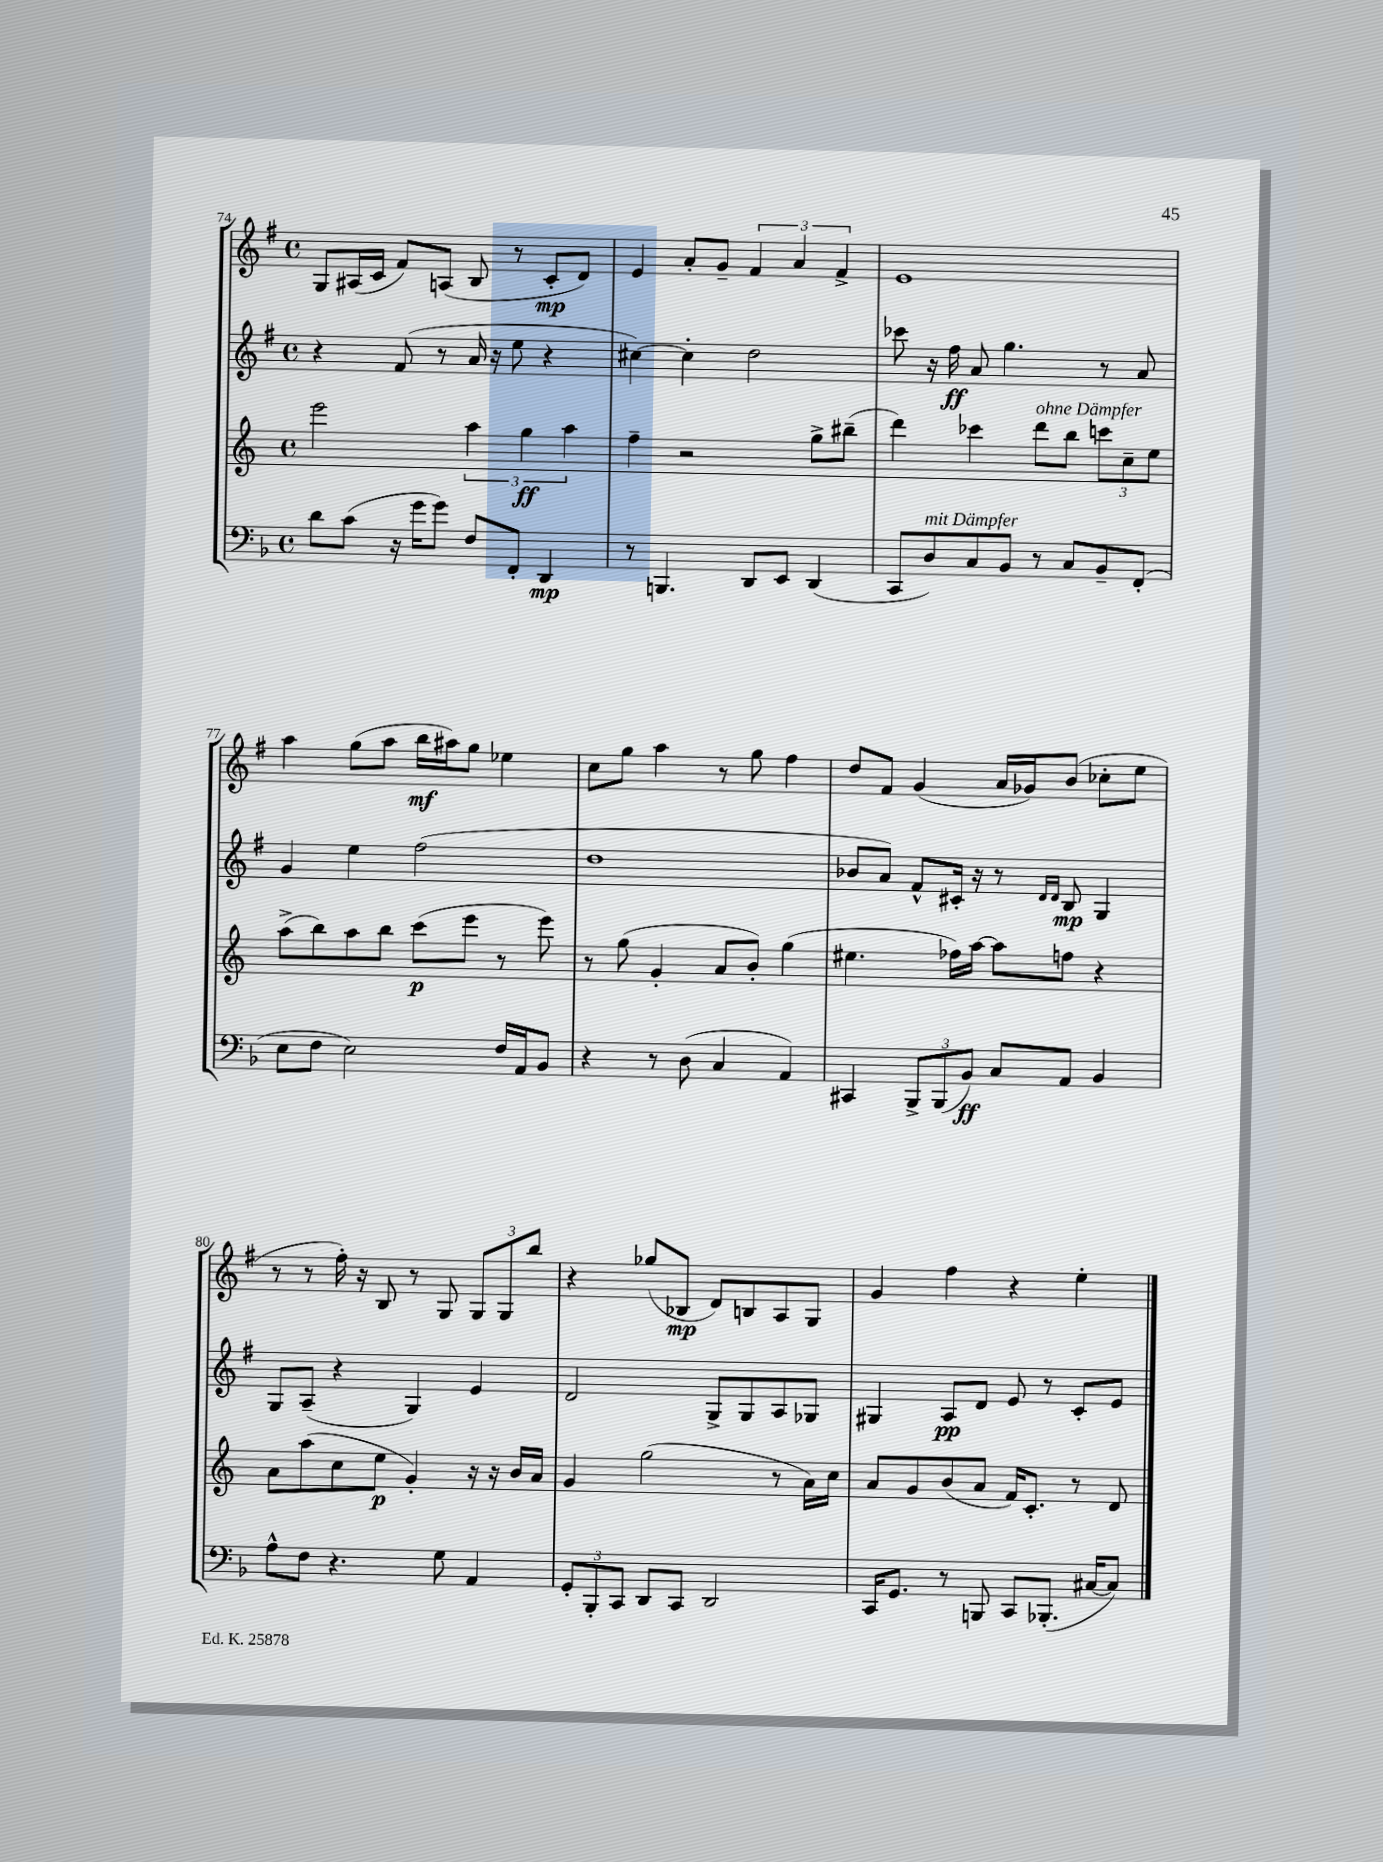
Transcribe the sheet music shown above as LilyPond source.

<<
\new StaffGroup <<
\new Staff = "s0" {
    \clef treble \key g \major \defaultTimeSignature \time 4/4
    g8 ais16( c'16 fis'8) a8( b8 r8 c'8-.\mp d'8) |
    e'4 a'8-. g'8-- \tuplet 3/2 { fis'4 a'4 fis'4-> } |
    e'1 |
    a''4 g''8( a''8 b''16\mf ais''16) g''8 ees''4 |
    c''8 g''8 a''4 r8 g''8 fis''4 |
    d''8 fis'8 g'4( a'16 ges'16) b'8( ces''8-. e''8 |
    r8 r8 fis''16-.) r16 b8 r8 g8 \tuplet 3/2 { g8 g8 b''8 } |
    r4 ges''8( bes8\mp d'8) b8 a8 g8 |
    g'4 fis''4 r4 e''4-. \bar "|." |
}
\new Staff = "s1" {
    \clef treble \key g \major \defaultTimeSignature \time 4/4
    r4 fis'8( r8 a'16 r16 e''8 r4 |
    cis''4~) cis''4-. d''2 |
    ces'''8 r16 fis''16\ff a'8 g''4. r8 a'8 |
    g'4 e''4 fis''2( |
    d''1 |
    bes'8 a'8) fis'8-^ cis'16-. r16 r8 \grace { d'16 d'16 } b8\mp g4 |
    g8 a8--( r4 g4) e'4 |
    d'2 g8-> g8 a8 ges8 |
    gis4 a8\pp d'8 e'8 r8 c'8-. e'8 \bar "|." |
}
\new Staff = "s2" {
    \clef treble \key c \major \defaultTimeSignature \time 4/4
    e'''2 \tuplet 3/2 { a''4 g''4\ff a''4 } |
    f''4-- r2 g''8-> bis''8--( |
    d'''4) ces'''4 d'''8^\markup { \italic "ohne Dämpfer" } b''8 \tuplet 3/2 { c'''8 c''8-- e''8 } |
    a''8->( b''8) a''8 b''8 c'''8\p( e'''8 r8 e'''8) |
    r8 g''8( g'4-. a'8 b'8-.) g''4( |
    eis''4. fes''16) a''16~ a''8 f''8 r4 |
    a'8 a''8( c''8 e''8\p g'4-.) r16 r16 b'16 a'16 |
    g'4 g''2( r8 a'16) c''16 |
    a'8 g'8 b'8( a'8 f'16) c'8.-. r8 d'8 \bar "|." |
}
\new Staff = "s3" {
    \clef bass \key f \major \defaultTimeSignature \time 4/4
    d'8 c'8( r16 g'16 g'8) f8 f,8-. d,4\mp |
    r8 b,,4. d,8 e,8 d,4( |
    c,8 d8^\markup { \italic "mit Dämpfer" }) c8 bes,8 r8 c8 bes,8-- f,8-.( |
    e8 f8 e2) f16 a,16 bes,8 |
    r4 r8 d8( c4 a,4) |
    cis,4 \tuplet 3/2 { bes,,8-> bes,,8( bes,8\ff) } c8 a,8 bes,4 |
    a8-^ f8 r4. g8 a,4 |
    \tuplet 3/2 { g,8-. bes,,8-. c,8 } d,8 c,8 d,2 |
    c,16 g,8. r8 b,,8 c,8 bes,,8.-.( cis16~ cis8) \bar "|." |
}
>>
>>
\layout { \context { \Score currentBarNumber = #74 } }
